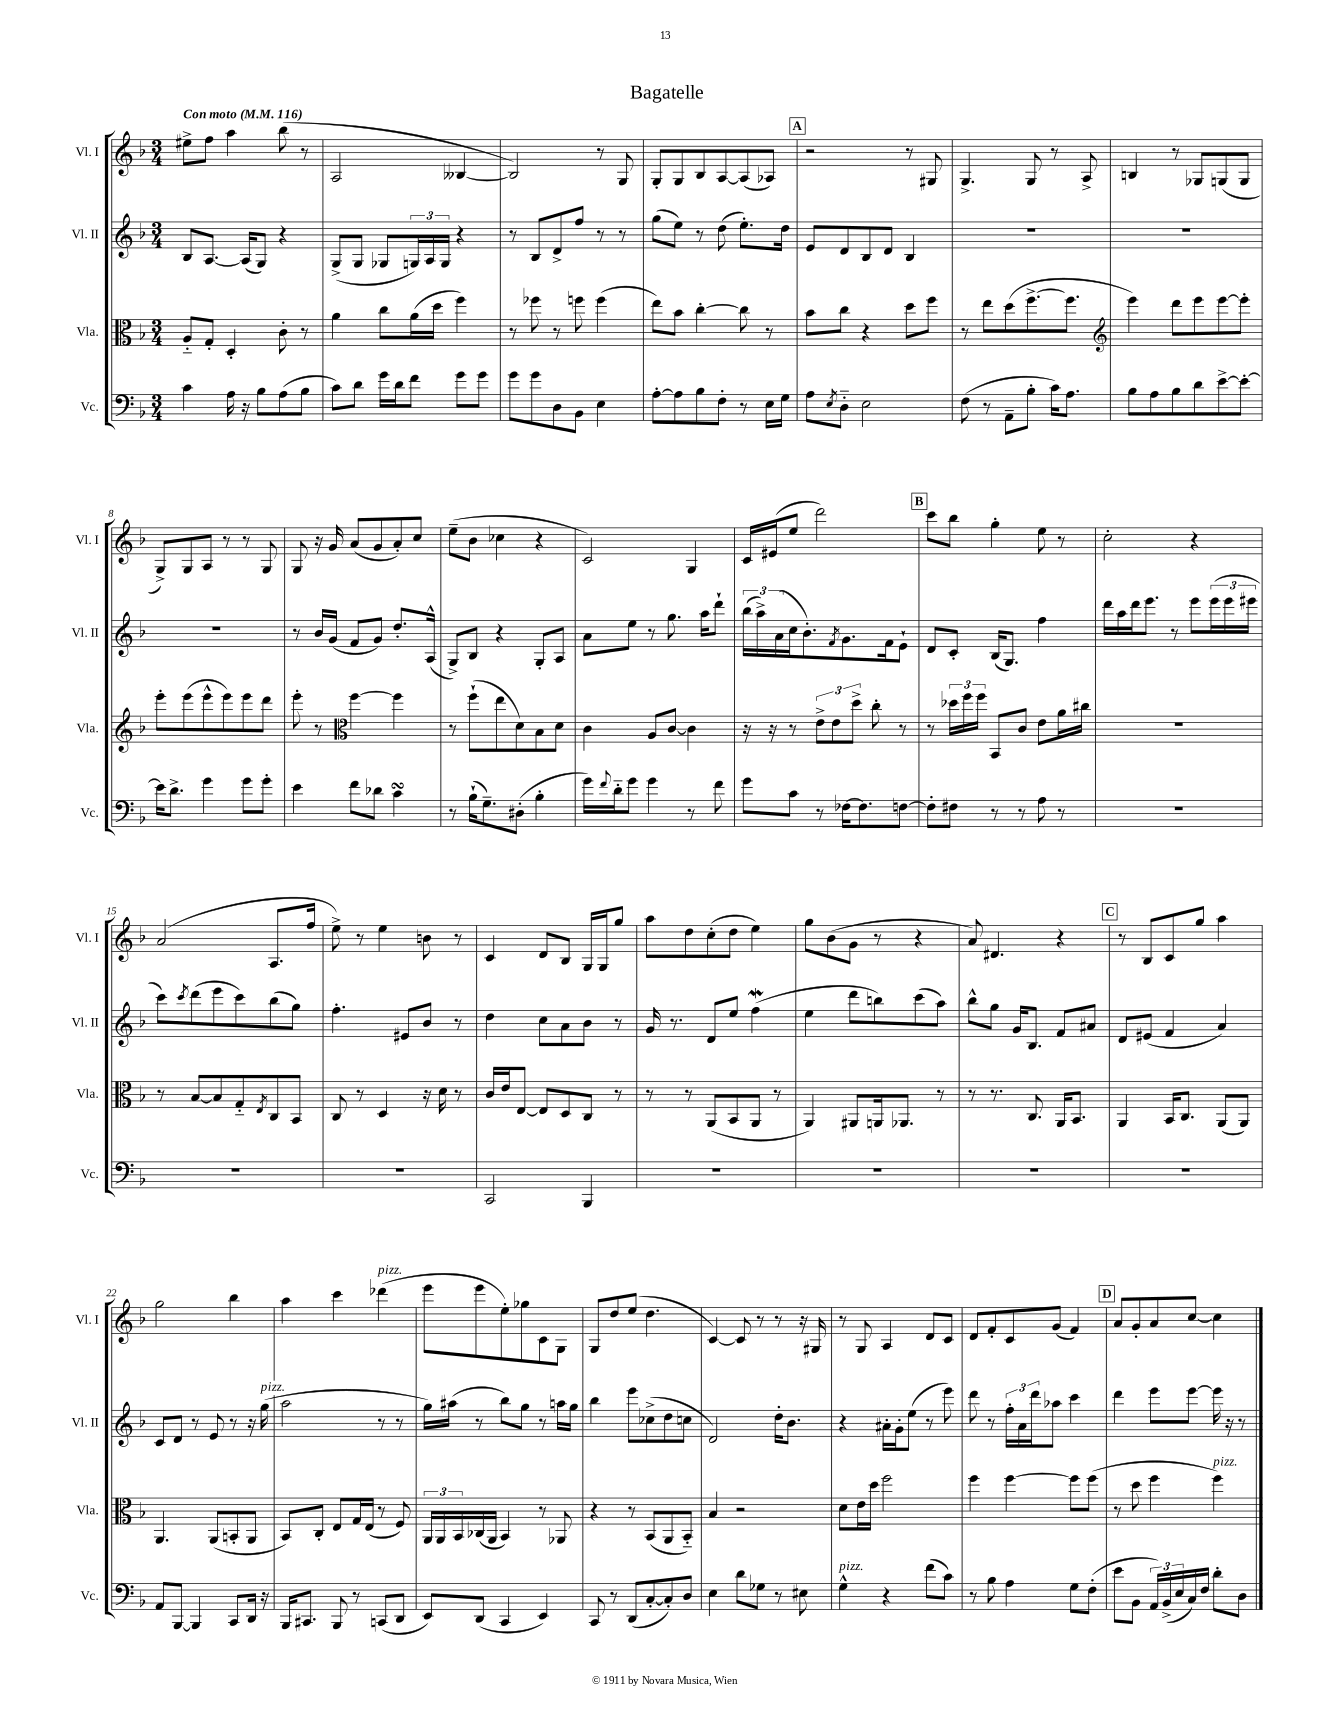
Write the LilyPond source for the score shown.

\header { title = "Bagatelle" }
<<
\new StaffGroup <<
\new Staff = "s0" \with { instrumentName = "Vl. I" shortInstrumentName = "Vl. I" } {
    \clef treble \key f \major \numericTimeSignature \time 3/4 \tempo "Con moto" 4 = 116
    eis''8-> f''8 a''4 bes''8( r8 |
    a2 beses4~ |
    beses2) r8 g8 |
    g8-. g8 bes8 a8~ a8( aes8) |
    \mark \markup { \box "A" } r2 r8 gis8 |
    g4.-> g8 r8 a8-> |
    b4 r8 ges8 g8( g8 |
    g8->) g8 a8 r8 r8 g8 |
    g8 r16 g'16 a'8( g'8 a'8-.) c''8 |
    e''8--( bes'8 ces''4 r4 |
    c'2) g4 |
    c'16 eis'16( e''8 d'''2) |
    \mark \markup { \box "B" } c'''8 bes''8 g''4-. e''8 r8 |
    c''2-. r4 |
    a'2( a8. f''16 |
    e''8->) r8 e''4 b'8 r8 |
    c'4 d'8 bes8 g16 g16 g''8 |
    a''8 d''8 c''8-.( d''8 e''4) |
    g''8 bes'8( g'8 r8 r4 |
    a'8) dis'4. r4 |
    \mark \markup { \box "C" } r8 bes8 c'8 g''8 a''4 |
    g''2 bes''4 |
    a''4 c'''4 des'''4^\markup { \italic "pizz." }( |
    e'''8 e'''8 e''8-.) ges''8 c'8 g8 |
    g8 d''8 e''8( d''4. |
    c'4~) c'8 r8 r8 r16 gis16 |
    r8 g8 a4 d'8 c'8 |
    d'8 f'8-. c'8 g'8( f'4) |
    \mark \markup { \box "D" } a'8 g'8-. a'8 c''8~ c''4 \bar "|." |
}
\new Staff = "s1" \with { instrumentName = "Vl. II" shortInstrumentName = "Vl. II" } {
    \clef treble \key f \major \numericTimeSignature \time 3/4
    bes8 a8.~ a16( g8) r4 |
    g8->( g8 ges8 \tuplet 3/2 { g16) a16 g16 } r4 |
    r8 bes8 d'8-> f''8 r8 r8 |
    g''8( e''8) r8 d''8( e''8.-.) d''16 |
    \mark \markup { \box "A" } e'8 d'8 bes8 d'8 bes4 |
    R2. |
    R2. |
    R2. |
    r8 bes'16 g'16( f'8 g'8) d''8.-. a16-^( |
    g8->) bes8 r4 g8-. a8 |
    a'8 e''8 r8 g''8. a''16 d'''8-! |
    \tuplet 3/2 { bes''16( a''16->) a'16( } c''16 bes'8.-.) \acciaccatura { f'8 } g'8. f'16 e'8-! |
    \mark \markup { \box "B" } d'8 c'8-. bes16( g8.) f''4 |
    d'''16 a''16 d'''16 e'''8. r8 e'''8 \tuplet 3/2 { e'''16( e'''16 eis'''16 } |
    c'''8) \acciaccatura { c'''8 } d'''8( e'''8 c'''8) bes''8( g''8) |
    f''4.-. eis'8 bes'8 r8 |
    d''4 c''8 a'8 bes'8 r8 |
    g'16 r8. d'8 e''8 f''4\mordent( |
    e''4 d'''8 b''8) c'''8( a''8) |
    bes''8-^ g''8 g'16 bes8. f'8 ais'8 |
    \mark \markup { \box "C" } d'8 eis'8( f'4 a'4) |
    c'8 d'8 r8 e'8 r8 r16 g''16^\markup { \italic "pizz." }( |
    a''2 r8 r8 |
    g''16) ais''16( r8 bes''8) g''8 r8 a''16 g''16 |
    bes''4 e'''8 ces''8->( d''8 c''8 |
    d'2) d''16-. bes'8. |
    r4 ais'16-. g'16-. e''8( r8 e'''8) |
    d'''8 r8 \tuplet 3/2 { f''16-. a'16 d'''16 } aes''8 c'''4 |
    \mark \markup { \box "D" } d'''4 e'''8 e'''8~ e'''16 r16 r8 \bar "|." |
}
\new Staff = "s2" \with { instrumentName = "Vla." shortInstrumentName = "Vla." } {
    \clef alto \key f \major \numericTimeSignature \time 3/4
    a8-_ g8-. d4-. c'8-. r8 |
    a'4 c''8 a'16( d''16 f''4) |
    r8 fes''8 r8 f''8 f''4( |
    e''8) bes'8 c''4~-. c''8 r8 |
    \mark \markup { \box "A" } bes'8 c''8 r4 d''8 f''8 |
    r8 e''8 d''8( f''8.~-> f''8. |
    \clef treble e'''4) d'''8 e'''8 e'''8~ e'''8-. |
    e'''8-. e'''8( e'''8-^ e'''8) e'''8 d'''8 |
    e'''8-. r8 \clef alto f''4~ f''4 |
    r8 f''8-!( e''8 d'8) bes8 d'8 |
    c'4 a8 c'8~ c'4 |
    r16 r16 r8 \tuplet 3/2 { e'8-> e'8 d''8-> } c''8-. r8 |
    \mark \markup { \box "B" } r8 \tuplet 3/2 { des''16 f''16 f''16 } bes,8 c'8 e'8 a'16 cis''16 |
    R2. |
    r8 bes8~ bes8 g8-_ \acciaccatura { e8 } c8 bes,8 |
    c8 r8 d4 r16 d'16 r8 |
    c'16 e'16 e8~ e8 d8 c8 r8 |
    r8 r8 a,8( bes,8 a,8 r8 |
    a,4) ais,8 a,16 aes,8. r8 |
    r8 r8. c8. a,16 bes,8. |
    \mark \markup { \box "C" } a,4 bes,16 c8. a,8( a,8) |
    a,4. a,8( b,8-. a,8 |
    bes,8) c8-. e8 g16 e16( r8 f8) |
    \tuplet 3/2 { a,16 a,16 bes,16 } ces16( a,16 bes,4) r8 aes,8 |
    r4 r8 bes,8( a,8 bes,8-_) |
    bes4 r2 |
    d'8 e'16 d''16 f''2 |
    f''4 f''4~ f''8 f''8( |
    \mark \markup { \box "D" } r8 d''8 f''4 f''4^\markup { \italic "pizz." }) \bar "|." |
}
\new Staff = "s3" \with { instrumentName = "Vc." shortInstrumentName = "Vc." } {
    \clef bass \key f \major \numericTimeSignature \time 3/4
    c'4 a16 r16 bes8 a8( bes8 |
    c'8) d'8 g'16 d'16 f'8 g'8 g'8 |
    g'8 g'8 d8 bes,8 e4 |
    a8~-. a8 bes8 f8-. r8 e16 g16 |
    \mark \markup { \box "A" } a8 \acciaccatura { e8 } d8-_ e2 |
    f8( r8 a,8-- bes8-. c'16) a8. |
    bes8 a8 bes8 d'8 e'8~-> e'8~-. |
    e'16 d'8.-> g'4 g'8 g'8-. |
    e'4 f'8 des'8 c'4\turn |
    r8 bes16-!( g8.--) dis8-.( bes4-. |
    g'16) \appoggiatura { f'8 } d'16-_ g'8 g'4 r8 f'8 |
    g'8 c'8 r8 fes16~ fes8. f8~ |
    \mark \markup { \box "B" } f8-. fis8 r8 r8 a8 r8 |
    R2. |
    R2. |
    R2. |
    c,2 bes,,4 |
    R2. |
    R2. |
    R2. |
    \mark \markup { \box "C" } R2. |
    a,8 bes,,8~ bes,,4 c,8 d,16 r16 |
    bes,,16 cis,8. bes,,8 r8 c,8( d,8 |
    e,8) d,8( c,4 e,4) |
    c,8 r8 d,8( c8~-. c8-.) d8 |
    e4 d'8 ges8 r8 eis8 |
    g4-^^\markup { \italic "pizz." } r4 f'8( c'8) |
    r8 bes8 a4 g8 f8-.( |
    \mark \markup { \box "D" } e'8 bes,8 \tuplet 3/2 { a,16) bes,16->( e16 } c16) f16 d'8-. d8 \bar "|." |
}
>>
>>
